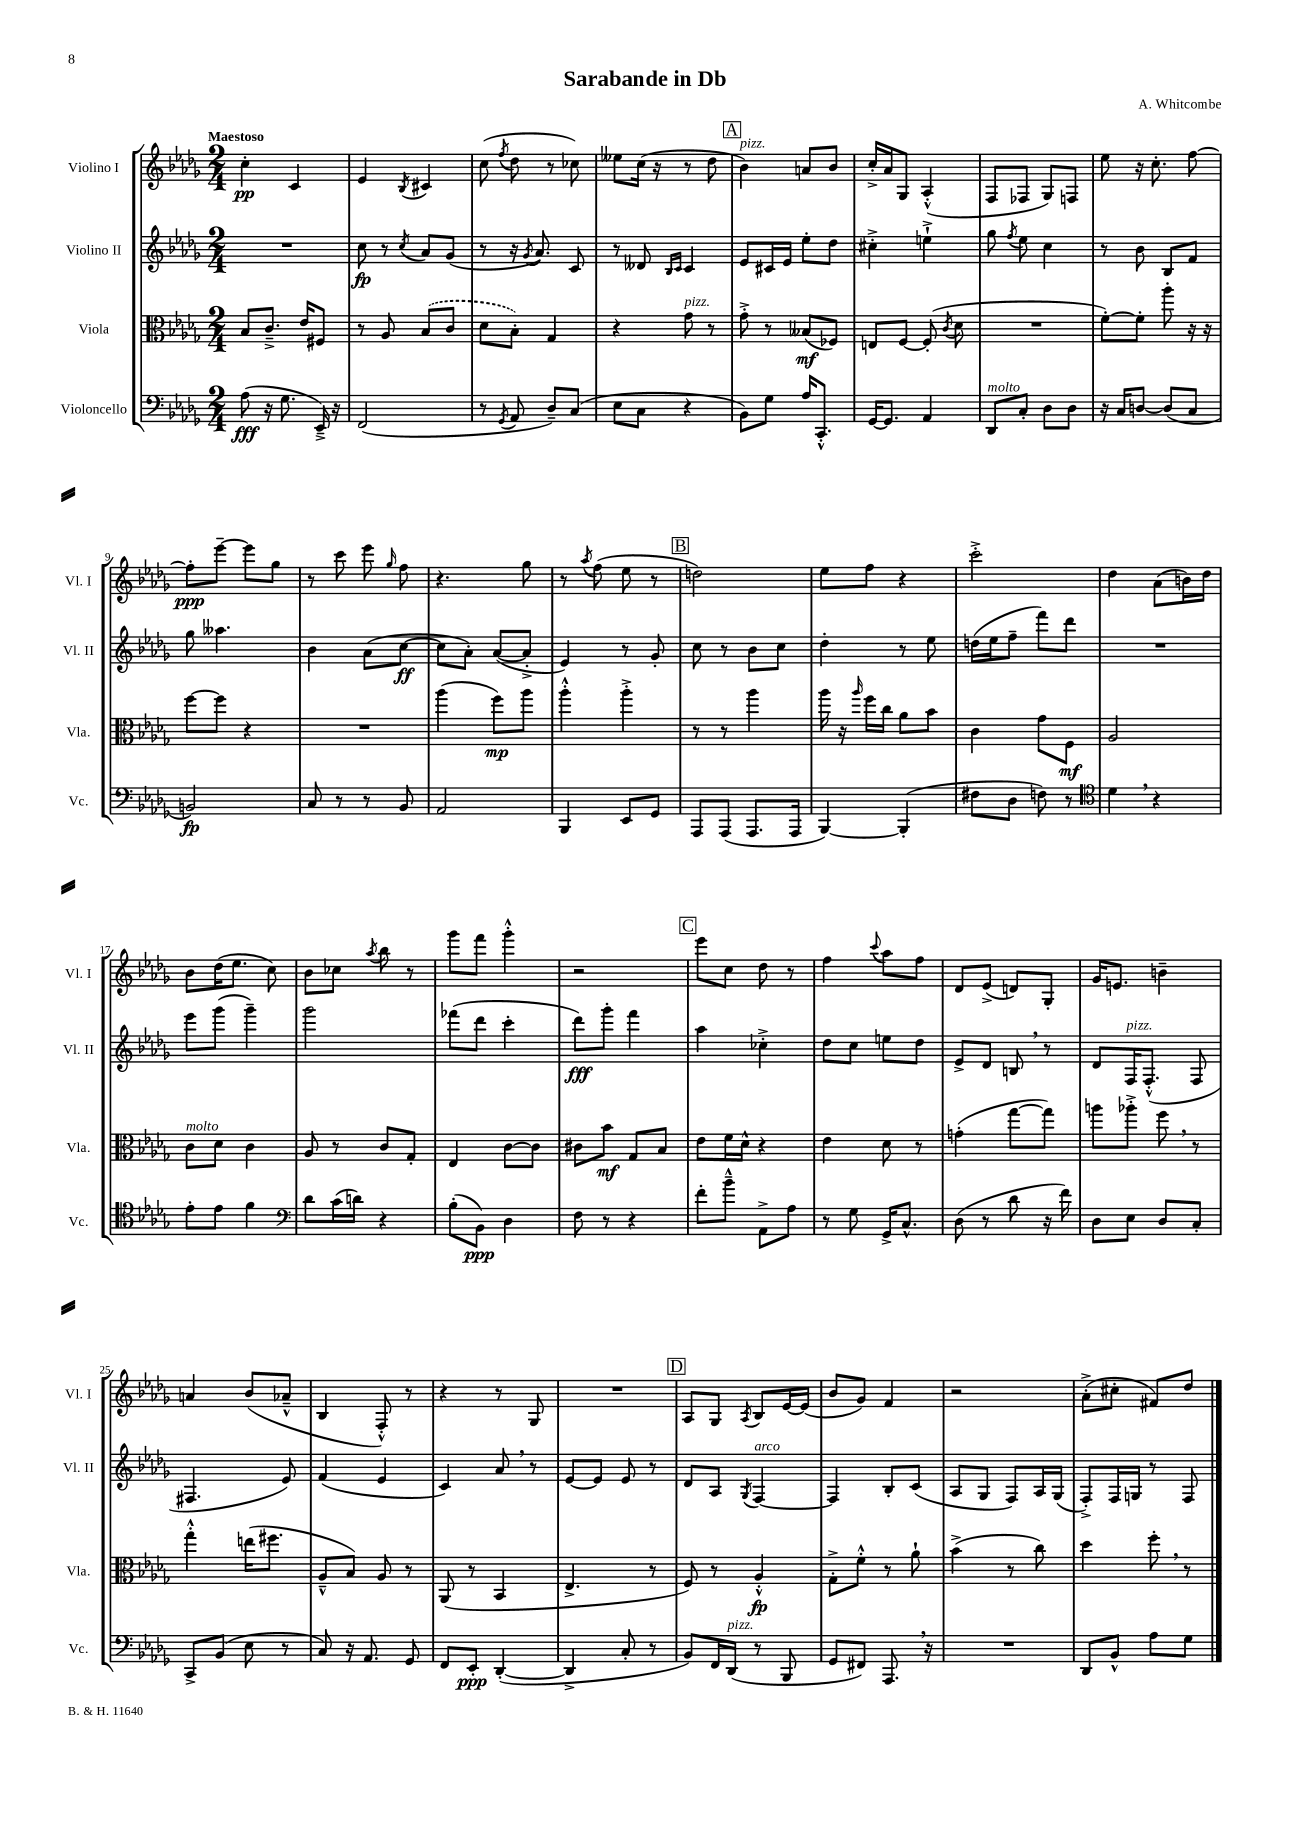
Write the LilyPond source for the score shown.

\header { title = "Sarabande in Db" composer = "A. Whitcombe" }
<<
\new StaffGroup <<
\new Staff = "s0" \with { instrumentName = "Violino I" shortInstrumentName = "Vl. I" } {
    \clef treble \key des \major \numericTimeSignature \time 2/4 \tempo "Maestoso"
    \autoBeamOff c''4-.\pp c'4 |
    ees'4 \acciaccatura { bes8 } cis'4 |
    c''8( \acciaccatura { f''8 } des''8 r8 ces''8) |
    eeses''8[ c''16]( r16 r8 des''8 |
    \mark \markup { \box "A" } bes'4^\markup { \italic "pizz." }) a'8[ bes'8] |
    c''16[-.-> aes'16 ges8] aes4-.-^( |
    f8[ fes8] ges8[) f8] |
    ees''8 r16 c''8.-. f''8~ |
    f''8[-.\ppp ees'''8]~-- ees'''8[ ges''8] |
    r8 c'''8 ees'''8 \grace { ges''16 } f''8 |
    r4. ges''8 |
    r8 \acciaccatura { aes''8 } f''8( ees''8 r8 |
    \mark \markup { \box "B" } d''2) |
    ees''8[ f''8] r4 |
    c'''2-.-> |
    des''4 aes'8[( b'16) des''16] |
    bes'8[ des''16( ees''8.] c''8) |
    bes'8[ ces''8] \acciaccatura { aes''8 } bes''8 r8 |
    ges'''8[ f'''8] ges'''4-.-^ |
    r2 |
    \mark \markup { \box "C" } ees'''8[ c''8] des''8 r8 |
    f''4 \appoggiatura { c'''8 } aes''8[ f''8] |
    des'8[ ees'8]->( d'8[) ges8]-. |
    ges'16[ e'8.] b'4-- |
    a'4 bes'8[( aes'8]---^ |
    bes4 f8-.-^) r8 |
    r4 r8 ges8 |
    R2 |
    \mark \markup { \box "D" } aes8[ ges8] \acciaccatura { aes8 } bes8[ ees'16~ ees'16]( |
    bes'8[ ges'8]) f'4 |
    r2 |
    aes'8[-.->( cis''8]-. fis'8[) des''8] \bar "|." |
}
\new Staff = "s1" \with { instrumentName = "Violino II" shortInstrumentName = "Vl. II" } {
    \clef treble \key des \major \numericTimeSignature \time 2/4
    \autoBeamOff R2 |
    c''8\fp r8 \acciaccatura { c''8 } aes'8[ ges'8]( |
    r8 r16 \acciaccatura { ges'8 } aes'8.) c'8 |
    r8 deses'8 \grace { bes16[ c'16] } c'4 |
    \mark \markup { \box "A" } ees'8[ cis'16 ees'16] ees''8[-. des''8] |
    cis''4-.-> e''4-!-> |
    ges''8 \acciaccatura { f''8 } ees''8 c''4 |
    r8 bes'8 bes8[ f'8] |
    ges''8 aeses''4. |
    bes'4 aes'8[( c''8]~\ff |
    c''8[ aes'8]-.) aes'8[~( aes'8]-.-> |
    ees'4) r8 ges'8-. |
    \mark \markup { \box "B" } c''8 r8 bes'8[ c''8] |
    des''4-. r8 ees''8 |
    d''16[( ees''16 f''8]-- f'''8[) des'''8] |
    R2 |
    ees'''8[ ges'''8]( ges'''4--) |
    ges'''2 |
    fes'''8[( des'''8] c'''4-. |
    des'''8[\fff) ges'''8]-. f'''4 |
    \mark \markup { \box "C" } aes''4 ces''4-.-> |
    des''8[ c''8] e''8[ des''8] |
    ees'8[-> des'8] b8 \breathe r8 |
    des'8[ f16^\markup { \italic "pizz." } f8.]-.-^( f8 |
    fis4. ees'8) |
    f'4( ees'4 |
    c'4) aes'8 \breathe r8 |
    ees'8[~ ees'8] ees'8 r8 |
    \mark \markup { \box "D" } des'8[ aes8] \acciaccatura { ges8 } f4~^\markup { \italic "arco" } |
    f4 bes8[-. c'8]( |
    aes8[ ges8] f8[) aes16 ges16]( |
    f8[-.->) f16 g16] r8 f8 \bar "|." |
}
\new Staff = "s2" \with { instrumentName = "Viola" shortInstrumentName = "Vla." } {
    \clef alto \key des \major \numericTimeSignature \time 2/4
    \autoBeamOff bes8[ c'8.]---> ees'16[ fis8] |
    r8 aes8 \once \slurDashed bes8[( c'8] |
    des'8[ bes8]-.) ges4 |
    r4 ges'8^\markup { \italic "pizz." } r8 |
    \mark \markup { \box "A" } ges'8-.-> r8 beses8[\mf( fes8]) |
    e8[ f8]~ f8-.( \acciaccatura { c'8 } des'8 |
    R2 |
    f'8[~-.) f'8]-. aes''8-. r16 r16 |
    f''8[~ f''8] r4 |
    R2 |
    aes''4( f''8[\mp) aes''8] |
    aes''4-.-^ aes''4-.-> |
    \mark \markup { \box "B" } r8 r8 aes''4 |
    aes''16 r16 \grace { aes''16 } f''16[ c''16] aes'8[ bes'8] |
    c'4 ges'8[ f8]\mf |
    aes2 |
    c'8[^\markup { \italic "molto" } des'8] c'4 |
    aes8 r8 c'8[ ges8]-. |
    ees4 c'8[~ c'8] |
    cis'8[ bes'8]\mf ges8[ bes8] |
    \mark \markup { \box "C" } ees'8[ f'16 des'16]-^ r4 |
    ees'4 des'8 r8 |
    g'4-.( ges''8[~ ges''8]) |
    a''8[ aes''8]-.-> f''8 \breathe r8 |
    ges''4-.-^ e''16[( fis''8.] |
    aes8[---^ bes8]) aes8 r8 |
    aes,8( r8 bes,4 |
    ees4.-> r8 |
    \mark \markup { \box "D" } f8) r8 aes4-.-^\fp |
    ges8[-.-> f'8]-.-^ r8 aes'8-! |
    bes'4->( r8 c''8) |
    des''4 f''8-. \breathe r8 \bar "|." |
}
\new Staff = "s3" \with { instrumentName = "Violoncello" shortInstrumentName = "Vc." } {
    \clef bass \key des \major \numericTimeSignature \time 2/4
    \autoBeamOff aes8\fff( r16 ges8. ees,16--->) r16 |
    f,2( |
    r8 \acciaccatura { ges,8 } aes,8 des8[--) c8]( |
    ees8[ c8] r4 |
    \mark \markup { \box "A" } bes,8[) ges8] aes16[ c,8.]-.-^ |
    ges,16[~ ges,8.] aes,4 |
    des,8[^\markup { \italic "molto" } c8]-. des8[ des8] |
    r16 c16[ d8]~ d8[( c8] |
    b,2\fp) |
    c8 r8 r8 bes,8 |
    aes,2 |
    bes,,4 ees,8[ ges,8] |
    \mark \markup { \box "B" } aes,,8[ aes,,8]( aes,,8.[ aes,,16] |
    bes,,4~) bes,,4-.( |
    fis8[ des8] f8) r8 |
    \clef tenor des'4 \breathe r4 |
    ees'8[-. ees'8] f'4 |
    \clef bass des'8[ c'16( d'16]) r4 |
    bes8[-.( bes,8]\ppp) des4 |
    f8 r8 r4 |
    \mark \markup { \box "C" } f'8[-. bes'8]---^ aes,8[-> aes8] |
    r8 ges8 ges,16[-> c8.]-^ |
    des8( r8 des'8 r16 f'16) |
    des8[ ees8] des8[ c8]-. |
    c,8[-> bes,8]( ees8 r8 |
    c8) r16 aes,8. ges,8 |
    f,8[ ees,8]-.\ppp des,4~-.( |
    des,4-> c8-. r8 |
    \mark \markup { \box "D" } bes,8[) f,16 des,16]^\markup { \italic "pizz." }( r8 bes,,8 |
    ges,8[ fis,8]) aes,,8. \breathe r16 |
    R2 |
    des,8[ bes,8]-^ aes8[ ges8] \bar "|." |
}
>>
>>
